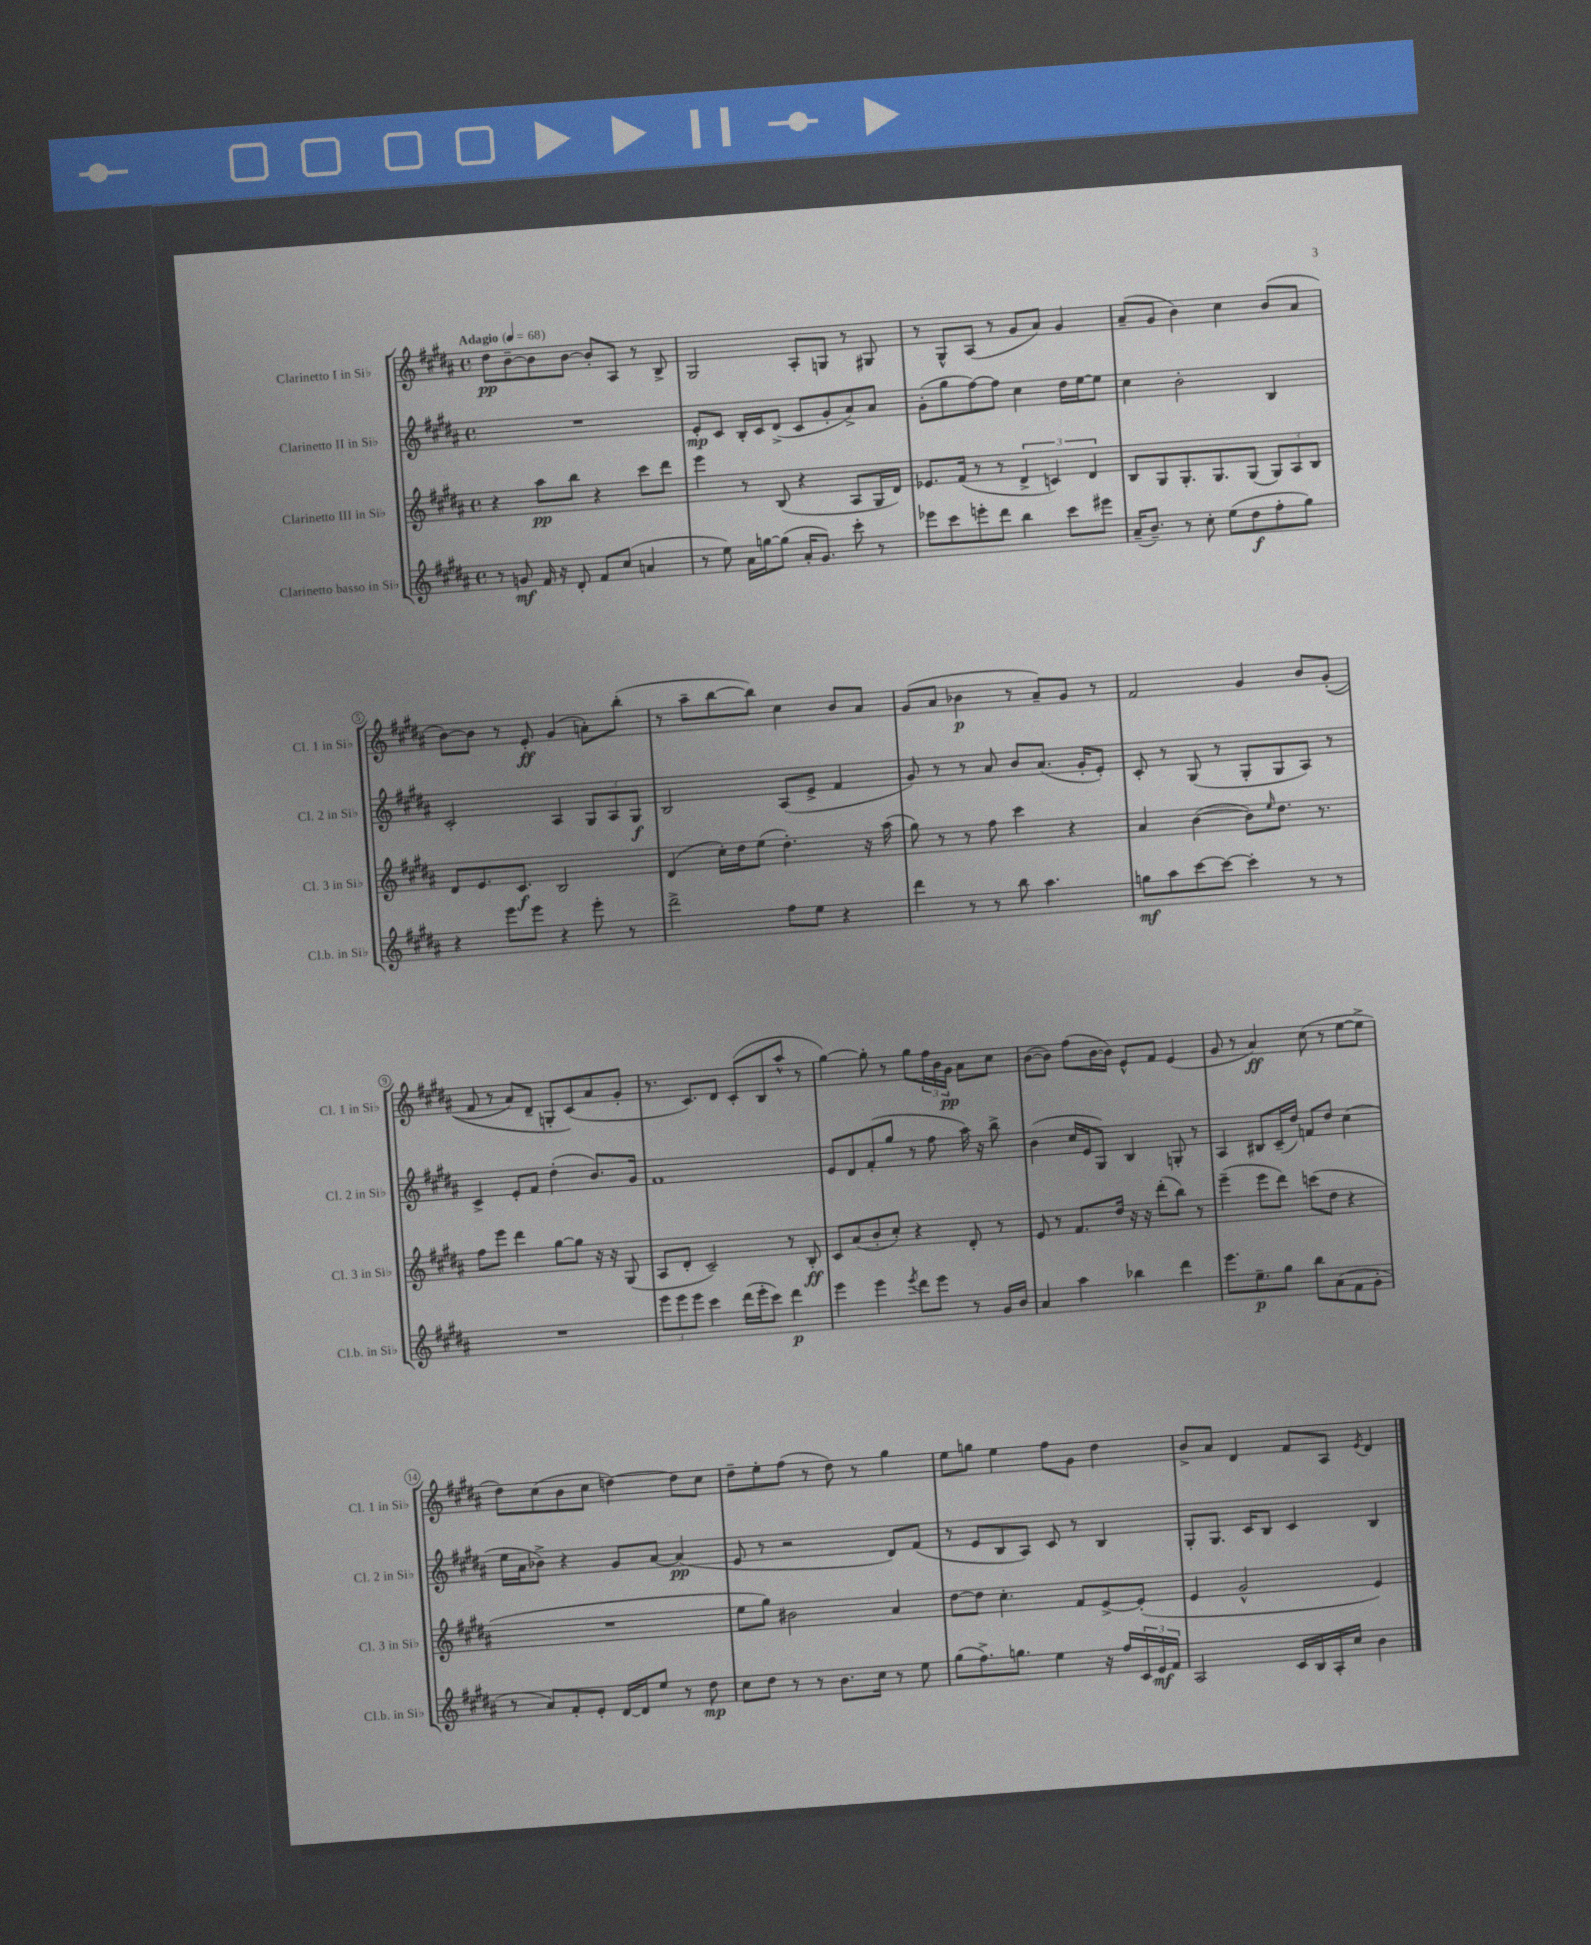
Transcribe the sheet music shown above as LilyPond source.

<<
\new StaffGroup <<
\new Staff = "s0" \with { instrumentName = "Clarinetto I in Sib" shortInstrumentName = "Cl. 1 in Sib" } {
    \clef treble \key b \major \defaultTimeSignature \time 4/4 \tempo "Adagio" 4 = 68
    dis''8\pp b'8~-- b'8 b'8~ b'8-. ais8 r8 b8-> |
    gis2 ais8-. g8 r8 gis8 |
    r8 gis8-^ ais8( r8 gis'8 ais'8) gis'4 |
    ais'8--( gis'8 b'4) cis''4 b'8( ais'8 |
    b'8~) b'8 r8 e'8-.\ff gis'4( a'8-.) b''8-.( |
    r8 ais''8-- b''8~ b''8) cis''4 b'8 ais'8 |
    gis'8( ais'8 bes'4\p r8 ais'8--) gis'8 r8 |
    fis'2 gis'4 b'8 gis'8-.(\( |
    fis'8 r8 ais'8) dis'8-- g8-. cis'8(\) ais'8 gis'8-. |
    r8. cis'8.) dis'8 cis'8-.( b8 ais''8-^ r8 |
    gis''4~) gis''8-. r8 gis''8 \tuplet 3/2 { fis''16 b'16 gis'16\pp } ais'8 cis''8 |
    b'8~( b'8) fis''8( b'16~ b'16) e'8-^ fis'8 e'4( |
    gis'8 r8 ais'4\ff) cis''8( r8 e''8~ e''8-> |
    dis''8) cis''8( b'8 cis''8 d''4~) d''8 cis''8 |
    dis''8-- e''8-. fis''8( r8 dis''8) r8 gis''4 |
    e''8 g''8 e''4 fis''8 gis'8 dis''4 |
    b'8-> ais'8 dis'4 fis'8 ais8 \acciaccatura { e'8 } dis'4 \bar "|." |
}
\new Staff = "s1" \with { instrumentName = "Clarinetto II in Sib" shortInstrumentName = "Cl. 2 in Sib" } {
    \clef treble \key b \major \defaultTimeSignature \time 4/4
    R1 |
    e'8-.\mp cis'8 b16-. cis'16 dis'8->( cis'8 gis'8-. ais'8->) ais'8 |
    gis'8-.( gis''8 fis''8~) fis''8 cis''4 dis''16 e''16~ e''8 |
    cis''4 b'2-. b4 |
    cis'2-. ais4 \tuplet 3/2 { gis8 ais8 gis8\f } |
    b2 ais8( e'8-> fis'4 |
    gis'8) r8 r8 ais'8 b'8 ais'8.( gis'16-. e'8-.) |
    cis'8-. r8 gis8( r8 gis8-. gis8 ais8) r8 |
    cis'4-> e'8-. fis'8 dis''4-.( b'8.) gis'16 |
    fis'1 |
    e'8 dis'8 fis'8-.( gis''8 r8 fis''8 ais''16) r16 b''8-> |
    b'4( cis''16 e'16 gis8) b4 g8-. r8 |
    ais4 bis8 cis'16--( dis''16) f'8 dis''8 cis''4( |
    e''16 ais'16 bes'8->) r4 gis'8 ais'8~ ais'4\pp( |
    e'8 r8 r2 dis'8) fis'8( |
    r8 e'8 b8 ais8) cis'8 r8 b4 |
    gis8-. gis8. cis'16 b8 cis'4 b4 \bar "|." |
}
\new Staff = "s2" \with { instrumentName = "Clarinetto III in Sib" shortInstrumentName = "Cl. 3 in Sib" } {
    \clef treble \key b \major \defaultTimeSignature \time 4/4
    r4 ais''8\pp b''8 r4 cis'''8 dis'''8 |
    e'''4 r8 b8( r4 ais8 gis16 dis'16) |
    ees'8. fis'16( r8 r8 \tuplet 3/2 { dis'4-> c'4) dis'4 } |
    b8 gis8 gis8.-. gis8. gis8( \tuplet 3/2 { gis8) ais8 b8 } |
    dis'8 e'8. cis'8.\f b2 |
    dis'4( cis''16-.) dis''16 e''8( dis''4.-.) r16 ais''16( |
    gis''8) r8 r8 fis''8 cis'''4 r4 |
    ais'4 b'4~( b'8) \grace { e''16 } dis''8. r8. |
    fis''8 e'''8 dis'''4 gis''8~ gis''8 r16 r16 gis8( |
    ais8 dis'8-. cis'2--) r8 b8-.\ff |
    cis'8 ais'8( b'8-. cis''8-.) r4 dis'8-. r8 |
    e'8 r8 fis'8. dis''16 r16 r16 dis'''8-.( b''8) r8 |
    e'''4--( e'''8 dis'''8) c'''8( dis''8 r4 |
    R1 |
    e''8 gis''8) bis'2 ais'4 |
    dis''8~ dis''8 cis''4.-. fis'8 e'8~-> e'8-.( |
    e'4 gis'2-^ e'4) \bar "|." |
}
\new Staff = "s3" \with { instrumentName = "Clarinetto basso in Sib" shortInstrumentName = "Cl.b. in Sib" } {
    \clef treble \key b \major \defaultTimeSignature \time 4/4
    r8 g'8\mf fis'16 r16 dis'8-. fis'8 cis''8( a'4 |
    r8 e''8) ais'16 g''16~ g''8( ais'16-. gis'8.) cis'''8-. r8 |
    ees'''8 cis'''8 e'''8-. dis'''8 b''4 cis'''8 eis'''8 |
    ais'16--( b'8.--) r8 cis''8-. e''8( dis''8\f fis''8-. gis''8) |
    r4 e'''8 e'''8 r4 e'''8-. r8 |
    dis'''2-> fis''8 e''8 r4 |
    dis'''4 r8 r8 b''8 ais''4. |
    g''8\mf ais''8 cis'''8~ cis'''8~ cis'''4-. r8 r8 |
    R1 |
    \tuplet 3/2 { e'''8 e'''8 e'''8 } cis'''4 dis'''16( e'''16-. cis'''8) dis'''4\p |
    e'''4 e'''4 \acciaccatura { e'''8 } dis'''8 e'''8 r8 gis'16 b'16 |
    ais'4 ais''4 bes''4 dis'''4 |
    e'''8. e''8.--\p gis''8 b''8 ais'8( fis'8 gis'8-. |
    r8 ais'8) fis'8-. e'8-. dis'16~ dis'16 e''8 r8 dis''8\mp |
    cis''8 dis''8 r8 r8 b'8. cis''16 r8 e''8 |
    gis''8( fis''8.->) g''8. e''4 r16 fis''16 \tuplet 3/2 { cis'16 e'16\mf fis'16 } |
    ais2 cis'16 b16 ais16-. cis''16 b'4 \bar "|." |
}
>>
>>
\layout { \context { \Score \override BarNumber.stencil = #(make-stencil-circler 0.1 0.3 ly:text-interface::print) } }
